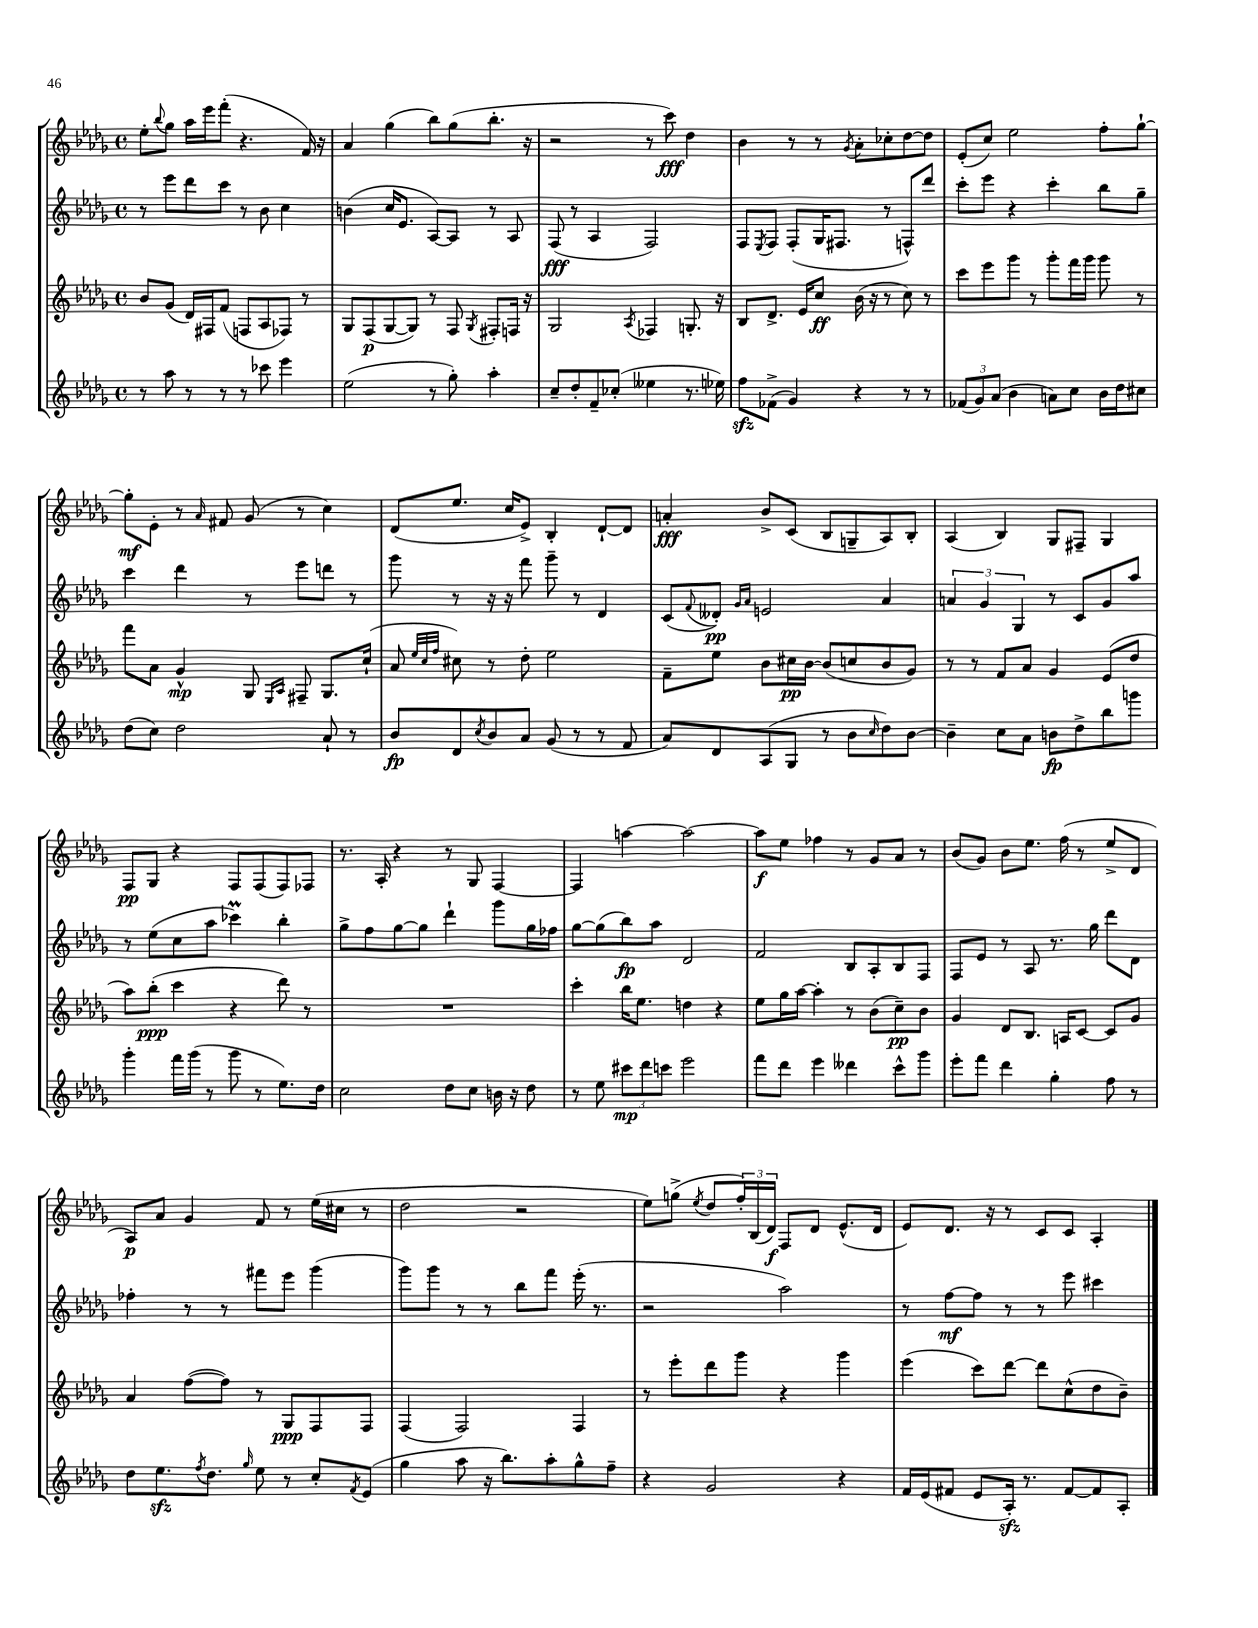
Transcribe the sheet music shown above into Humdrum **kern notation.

**kern	**kern	**kern	**kern
*staff4	*staff3	*staff2	*staff1
*clefG2	*clefG2	*clefG2	*clefG2
*k[b-e-a-d-g-]	*k[b-e-a-d-g-]	*k[b-e-a-d-g-]	*k[b-e-a-d-g-]
*M4/4	*M4/4	*M4/4	*M4/4
*met(c)	*met(c)	*met(c)	*met(c)
8r	8b-/L	8r	8ee-'\L
.	.	.	8qqbb-/
8aa-\	(8g-/J	8eee-\L	8gg-\J
8r	16d-/LL)	8ddd-\	16aa-\LL
.	16F#/J	.	16eee-\J
8r	(8f/J	8ccc\J	(8fff'\J
8r	8F/L	8r	4.r
8ccc-\	8A-/	8b-\	.
4eee-\	8F-/J)	4cc\	.
.	8r	.	16f/)
.	.	.	16r
=	=	=	=
(2ee-\	8G-/L	(4b\	4a-/
.	(8F/	.	.
.	[8G-/	16cc/LK	(4gg-\
.	.	8.e-/J	.
.	8G-/]J)	.	.
8r	8r	[8A-/L)	8bb-\L)
8gg-'\)	8F/	8A-/]J	(8gg-\
.	8qG-/	.	.
4aa-'\	8F#'/L	8r	8.bb-'\J
.	16F/Jk	8A-/	.
.	16r	.	16r
=	=	=	=
8cc~/L	2G-/	(8F/	2r
8dd-'/	.	8r	.
8f~/	.	4A-/	.
(8cc-'/J	.	.	.
.	8qA-/	.	.
4ee--\	4F-/	2F/)	8r
.	.	.	8ccc\)
8.r	8.G'/	.	4dd-\
16ee-\)	16r	.	.
=	=	=	=
8ff\L	8B-/L	8F/L	4b-\
.	.	8qE-/	.
(8f-^\J	8.d-^/J	8F/J	.
4g-/)	.	(8F'/L	8r
.	16e-/LK	.	.
.	8cc/J	16G-/K	8r
.	.	8.F#/J	.
.	.	.	8qg-/
4r	(16b-\	.	8a-'\L
.	16r	.	.
.	8r	8r	8cc-'\
8r	8cc\)	8F^^/L)	[8dd-\
8r	8r	8ddd-/J	8dd-\]J
=	=	=	=
(12f-/L	8ccc\L	8ccc'\L	(8e-'/L
12g-/)	.	.	.
.	8eee-\	8eee-\J	8cc/J)
(12a-/J	.	.	.
4b-\	8ggg-\J	4r	2ee-\
.	8r	.	.
8a\L)	8ggg-'\L	4ccc'\	.
8cc\J	16fff\L	.	.
.	16ggg-\JJ	.	.
16b-\LL	8ggg-\	8bb-\L	8ff'\L
16dd-\J	.	.	.
8cc#\J	8r	8gg-~\J	[8gg-`\J
=	=	=	=
(8dd-\L	8fff\L	4ccc\	8gg-'\]L
8cc\J)	8a-\J	.	8e-'\J
2dd-\	4g-^^/	4ddd-\	8r
.	.	.	16qqa-/
.	.	.	8f#/
.	8G-/	8r	(8g-/
.	16qqE-/LL	.	.
.	16qqA-/JJ	.	.
.	8F#~/	8eee-\L	8r
8a-`/	8.G-/L	8ddd\J	4cc\)
8r	.	8r	.
.	(16cc`/Jk	.	.
=	=	=	=
8b-/L	8a-/	8ggg-\	(8d-/L
.	32qqee-/LLL	.	.
.	32qqcc/	.	.
.	32qqff/JJJ	.	.
8d-/	8cc#\)	8r	8.ee-/J
8qcc/	.	.	.
8b-/	8r	16r	.
.	.	16r	16cc/LK
8a-/J	8dd-'\	8fff\	8e-^/J)
(8g-/	2ee-\	8ggg-~\	4B-'/
8r	.	8r	.
8r	.	4d-/	[8d-`/L
8f/	.	.	8d-/]J
=	=	=	=
8a-/L)	8f~\L	(8c/L	4a'/
.	.	8qqf/	.
8d-/	8ee-\J	8d--'/J)	.
.	.	16qqg-/LL	.
.	.	16qqa-/JJ	.
(8A-/	8b-\L	2e/	8b-^/L
8G-/J	16cc#\L	.	(8c/J
.	[16b-\JJ	.	.
8r	(8b-/]L	.	8B-/L
8b-\L	8cc/	.	8G~/
16qqcc/	.	.	.
8dd-\)	8b-/	4a-/	8A-/)
[8b-\J	8g-/J)	.	8B-'/J
=	=	=	=
4b-~\]	8r	6a/	(4A-/
.	8r	.	.
.	.	6g-/	.
8cc\L	8f/L	.	4B-/)
.	.	6G-/	.
8a-\J	8a-/J	.	.
8b\L	4g-/	8r	8G-/L
8dd-^\	.	8c/L	8F#~/J
8bb-\	(8e-/L	8g-/	4G-/
8ggg\J	8dd-/J	8aa-/J	.
=	=	=	=
4ggg-'\	8aa-\L)	8r	8F/L
.	(8bb-'\J	(8ee-\L	8G-/J
16fff\LL	4ccc\	8cc\	4r
(16ggg-\JJ	.	.	.
8r	.	8aa-\J	.
8ggg-\	4r	4ccc-\)	8F/L
8r	.	.	(8F/
8.ee-\L)	8ddd-\)	4bb-'\	8F/)
.	8r	.	8F-/J
16dd-\Jk	.	.	.
=	=	=	=
2cc\	1r	8gg-^\L	8.r
.	.	8ff\	.
.	.	.	16A-'/
.	.	[8gg-\	4r
.	.	8gg-\]J	.
8dd-\L	.	4ddd-`\	8r
8cc\J	.	.	8G-/
16b\	.	8ggg-\L	[4F/
16r	.	.	.
8dd-\	.	16gg-\L	.
.	.	16ff-\JJ	.
=	=	=	=
8r	4ccc'\	[8gg-\L	4F/]
8ee-\	.	(8gg-\]	.
12ccc#\L	16bb-\LK	8bb-\)	[4aa\
.	8.ee-\J	.	.
12ddd-\	.	.	.
.	.	8aa-\J	.
12ccc\J	.	.	.
2eee-\	4dd\	2d-/	2aa\_
.	4r	.	.
=	=	=	=
8fff\L	8ee-\L	2f/	8aa\]L
8ddd-\J	16gg-\L	.	8ee-\J
.	[16aa-\JJ	.	.
4eee-\	4aa-'\]	.	4ff-\
4ddd--\	8r	8B-/L	8r
.	(8b-\L	8A-'/	8g-/L
8ccc^^\L	8cc~\)	8B-/	8a-/J
8ggg-\J	8b-\J	8F/J	8r
=	=	=	=
8eee-'\L	4g-/	8F/L	(8b-/L
8fff\J	.	8e-/J	8g-/J)
4ddd-\	8d-/L	8r	8b-\L
.	8.B-/J	8A-/	8.ee-\J
4gg-'\	.	8.r	.
.	16A/LK	.	(16ff\
.	[8c/J	.	8r
.	.	16gg-\	.
8ff\	8c/]L	8ddd-\L	8ee-^/L
8r	8g-/J	8d-\J	8d-/J
=	=	=	=
8dd-\L	4a-/	4ff-'\	8A-/L)
8.ee-\	.	.	8a-/J
.	([8ff\L	8r	4g-/
8qff/	.	.	.
8.dd-\J	.	.	.
.	8ff\]J)	8r	.
16qqgg-/	.	.	.
8ee-\	8r	8fff#\L	8f/
8r	8G-/L	8eee-\J	8r
8cc'/L	8F/	(4ggg-\	(16ee-\LL
.	.	.	16cc#\JJ
8qf/	.	.	.
(8e-/J	8F/J	.	8r
=	=	=	=
4gg-\	(4F/	8ggg-\L)	2dd-\
.	.	8ggg-\J	.
8aa-\	2F/)	8r	.
16r	.	8r	.
8.bb-\L)	.	.	.
.	.	8bb-\L	2r
8aa-'\	.	8fff\J	.
8gg-^^\	4F/	(16eee-'\	.
.	.	8.r	.
8ff~\J	.	.	.
=	=	=	=
4r	8r	2r	8ee-\L)
.	8eee-'\L	.	(8gg^\J
.	.	.	8qee-/
2g-/	8ddd-\	.	8dd-/L
.	8ggg-\J	.	24ff'/L)
.	.	.	(24B-/
.	.	.	24d-/JJ)
.	4r	2aa-\)	8F/L
.	.	.	8d-/J
4r	4ggg-\	.	(8.e-^^/L
.	.	.	16d-/Jk
=	=	=	=
16f/LL	(4eee-\	8r	8e-/L)
(16e-/J	.	.	.
8f#/J	.	[8ff\L	8.d-/J
8e-/L	8ccc\L)	8ff\]J	.
.	.	.	16r
16A-'/Jk)	[8ddd-\J	8r	8r
8.r	.	.	.
.	8ddd-\]L	8r	8c/L
[8f#/L	(8cc^^\	8eee-\	8c/J
8f#/]	8dd-\	4ccc#\	4A-'/
8A-'/J	8b-~\J)	.	.
==	==	==	==
*-	*-	*-	*-
